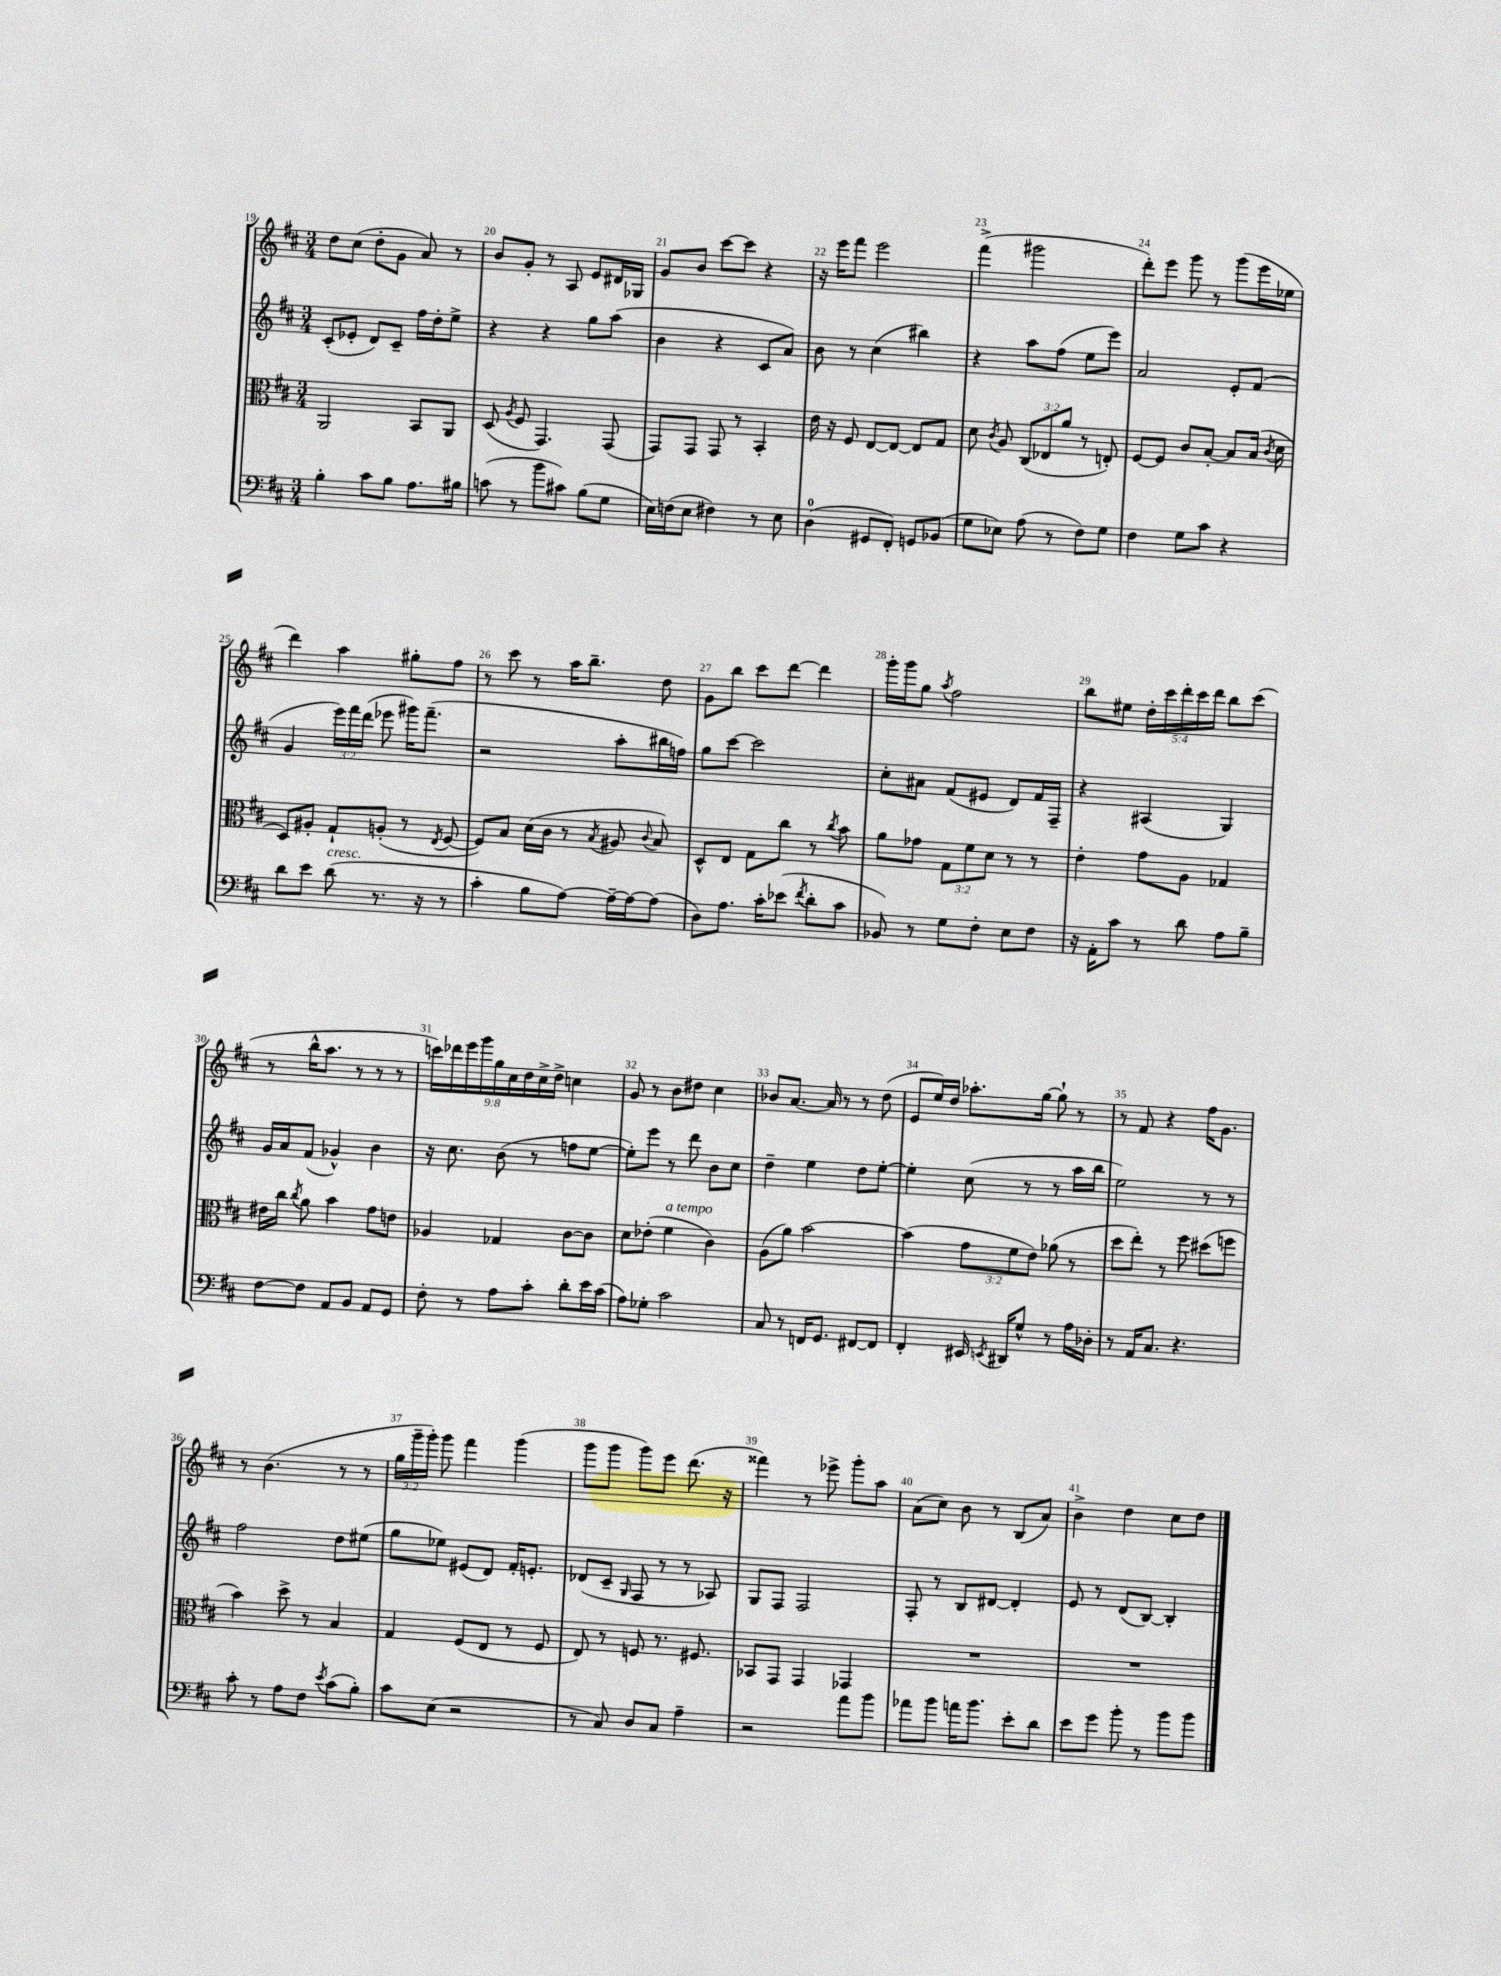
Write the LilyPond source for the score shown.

<<
\new StaffGroup <<
\new Staff = "s0" {
    \clef treble \key d \major \numericTimeSignature \time 3/4 \override Staff.TupletNumber.text = #tuplet-number::calc-fraction-text
    \autoBeamOff d''8[ cis''8]( d''8[-. g'8] a'8) r8 |
    b'8[ g'8]-. r8 a8 e'8[ dis'16 ges16] |
    g'8[ b'8] cis'''8[~ cis'''8] r4 |
    r16 e'''16[ fis'''8] e'''2 |
    fis'''4->( gis'''2 |
    d'''8[-.) e'''8] g'''8 r8 g'''8[( e'''16 ees''16] |
    d'''4) a''4 gis''8[-. fis''8] |
    r8 cis'''8 r8 a''16[ b''8.]-- d''8 |
    g'8[ b''8] cis'''8[ d'''8]~ d'''4 |
    g'''16[-. g'''16 g''8] \acciaccatura { a''8 } fis''2 |
    b''8[ eis''8] \tuplet 5/4 { d''16[-. cis'''16 d'''16-. cis'''16 d'''16] } b''8[ cis'''8]( |
    r8 b''16[-^ a''8.] r8 r8 r8 |
    \tuplet 9/8 { c'''16[) des'''16 e'''16 g'''16 g''16 cis''16 d''16 cis''16-> d''16]-> } c''4 |
    g'8 r8 b'8[ dis''8] cis''4 |
    bes'8[ a'8.]~ a'16 r8 r8 d''8( |
    e'8[ e''16) d''16] aes''8.[-. g''16]~ g''8-! r8 |
    r8 fis'8 r4 fis''16[ g'8.] |
    r8 b'4.( r8 r8 |
    \tuplet 3/2 { g''16[ g'''16-- g'''16]-.) } g'''8 fis'''4 g'''4( |
    g'''8[ g'''8] g'''8[) e'''8] d'''8.( r16 |
    fisis'''4) r8 ees'''8-> g'''8[-. a''8] |
    a'8[( cis''8]) b'8 r8 b8[( a'8]) |
    b'4-> d''4 cis''8[ d''8] \bar "|." |
}
\new Staff = "s1" {
    \clef treble \key d \major \numericTimeSignature \time 3/4 \override Staff.TupletNumber.text = #tuplet-number::calc-fraction-text
    \autoBeamOff cis'8[-.( ees'8]-. d'8[) cis'8]-- fis''16[ d''16-. e''8]-> |
    r4 r4 g''8[ a''8]( |
    b'4 r4 cis'8[ a'8]) |
    b'8 r8 cis''4( bis''4) |
    r4 a''8[ fis''8]( e''8[ e'''8]) |
    a'2 e'8[-. fis'8]( |
    g'4 \tuplet 3/2 { e'''16[) fis'''16 d'''16]( } ees'''8 gis'''16[) fis'''8.]--( |
    r2 a''8[-. bis''16 f''16]) |
    g''8[ cis'''8]~ cis'''2 |
    cis''8[-. ais'8] fis'8[( eis'8] d'8[) fis'16 fis16]-- |
    r4 ais4( g4) |
    g'16[ a'16 fis'8]( ges'4-^) b'4 |
    r16 cis''8. b'8( r8 f''8[ e''8]~ |
    e''8[-.) e'''8] r8 d'''8 b'8[ cis''8] |
    d''4-- e''4 d''8[ e''8]~-. |
    e''4-. cis''8( r8 r8 a''16[ b''16] |
    e''2) r8 r8 |
    fis''2 d''8[ eis''8]( |
    g''8[ ees''8]) eis'8[( d'8]) fis'16[-. e'8.]-. |
    des'8[( cis'8]-- \grace { g16 } fis8 r8 r8 aes8) |
    g8[ fis8] fis2 |
    fis8-. r8 b8[ dis'8]~ dis'4-. |
    e'8 r8 d'8[( b8]~) b4-. \bar "|." |
}
\new Staff = "s2" {
    \clef alto \key d \major \numericTimeSignature \time 3/4 \override Staff.TupletNumber.text = #tuplet-number::calc-fraction-text
    \autoBeamOff a,2 b,8[ a,8] |
    d8( \acciaccatura { a8 } fis8 g,4.) g,8( |
    g,8[) g,8] g,8 r8 b,4-. |
    e'16 r16 fis8 e8[~ e8]~ e8[ g8] |
    d'8 \acciaccatura { cis'8 } a8 \tuplet 3/2 { cis8[( ees8 a'8] } r8 e8-.) |
    fis8[~ fis8] cis'8[ b8]~-. b8[ b16]( \acciaccatura { cis'8 } d'16 |
    d8[) ais8]-. g8[-! a8]-.( r8 \acciaccatura { e8 } fis8~ |
    fis8[) b8] d'16[( cis'16] r8 \acciaccatura { b8 } ais8 \appoggiatura { cis'8 } b8) |
    d8[-^ e8] g8[ cis''8] r8 \acciaccatura { cis''8 } b'8 |
    a'8[ ges'8] \tuplet 3/2 { g8[ fis'8 d'8] } r8 r8 |
    e'4-. g'8[ a8] ges4 |
    eis'16[ cis''16] \acciaccatura { cis''8 } a'8 b'4 g'8[ e'8] |
    aes4 ges4 cis'8[~ cis'8] |
    d'8[ ees'8]-.( fis'4^\markup { \italic "a tempo" } cis'4) |
    a8[( a'8]) b'2~ |
    b'4( \tuplet 3/2 { g'8[ fis'8 e'8]) } aes'8( r8 |
    d''8[ e''8]-.) r8 fis''8 dis''8[( f''8] |
    b'4) d''8-> r8 b4 |
    g4 fis8[( e8] r8 fis8 |
    e8) r8 f8 r8. fis8. |
    bes,8[ g,8] g,4 ges,4 |
    R2. |
    R2. \bar "|." |
}
\new Staff = "s3" {
    \clef bass \key d \major \numericTimeSignature \time 3/4
    \autoBeamOff b4-. cis'8[ b8] a8.[ bis16] |
    c'8( r8 b'8[ cis'8]) b8[( g8] |
    e16[) f16( e8] fis4) r8 e8 |
    d4-0( gis,8[ fis,8]-.) g,8[ bes,8]( |
    g8[ ees8]) a8( r8 fis8[) g8] |
    fis4 g8[ cis'8] r4 |
    d'8[ e'8] d'8^\markup { \italic "cresc." }( r8. r16 r8 |
    cis'4-. b8[ a8]~) a16[~-- a16~ a8]( |
    d8[) a8.] cis'16[-. ees'8]( \acciaccatura { fis'8 } d'8[-. cis'8] |
    bes,8) r8 g8[ fis8]-. e8[ fis8] |
    r16 a,16[-. cis'8] r8 d'8 a8[ b8]-- |
    fis8[~ fis8] a,8[ b,8] a,8[ g,8] |
    fis8-. r8 a8[ cis'8]-. d'8[-. e'16 cis'16]( |
    a8[) ges8]-. cis'2 |
    cis8 r8 f,16[ g,8.] fis,8[~ fis,8] |
    fis,4-. eis,16 \acciaccatura { e,8 } dis,16[ g8]-^ r8 a16[ des16]-. |
    r8 a,16[ cis8.] r4. |
    cis'8-. r8 a8[ fis8] \acciaccatura { e'8 } cis'8[( b8]-.) |
    cis'8[ e8]( r2 |
    r8 cis8) d8[ cis8] a4-- |
    r2 a'8[ b'8] |
    aes'8[ b'8] a'16[ b'8.] e'8[-. d'8] |
    e'8[ g'8] b'8-. r8 b'8[ b'8] \bar "|." |
}
>>
>>
\layout { \context { \Score currentBarNumber = #19 \override BarNumber.break-visibility = ##(#f #t #t) barNumberVisibility = #all-bar-numbers-visible } }
